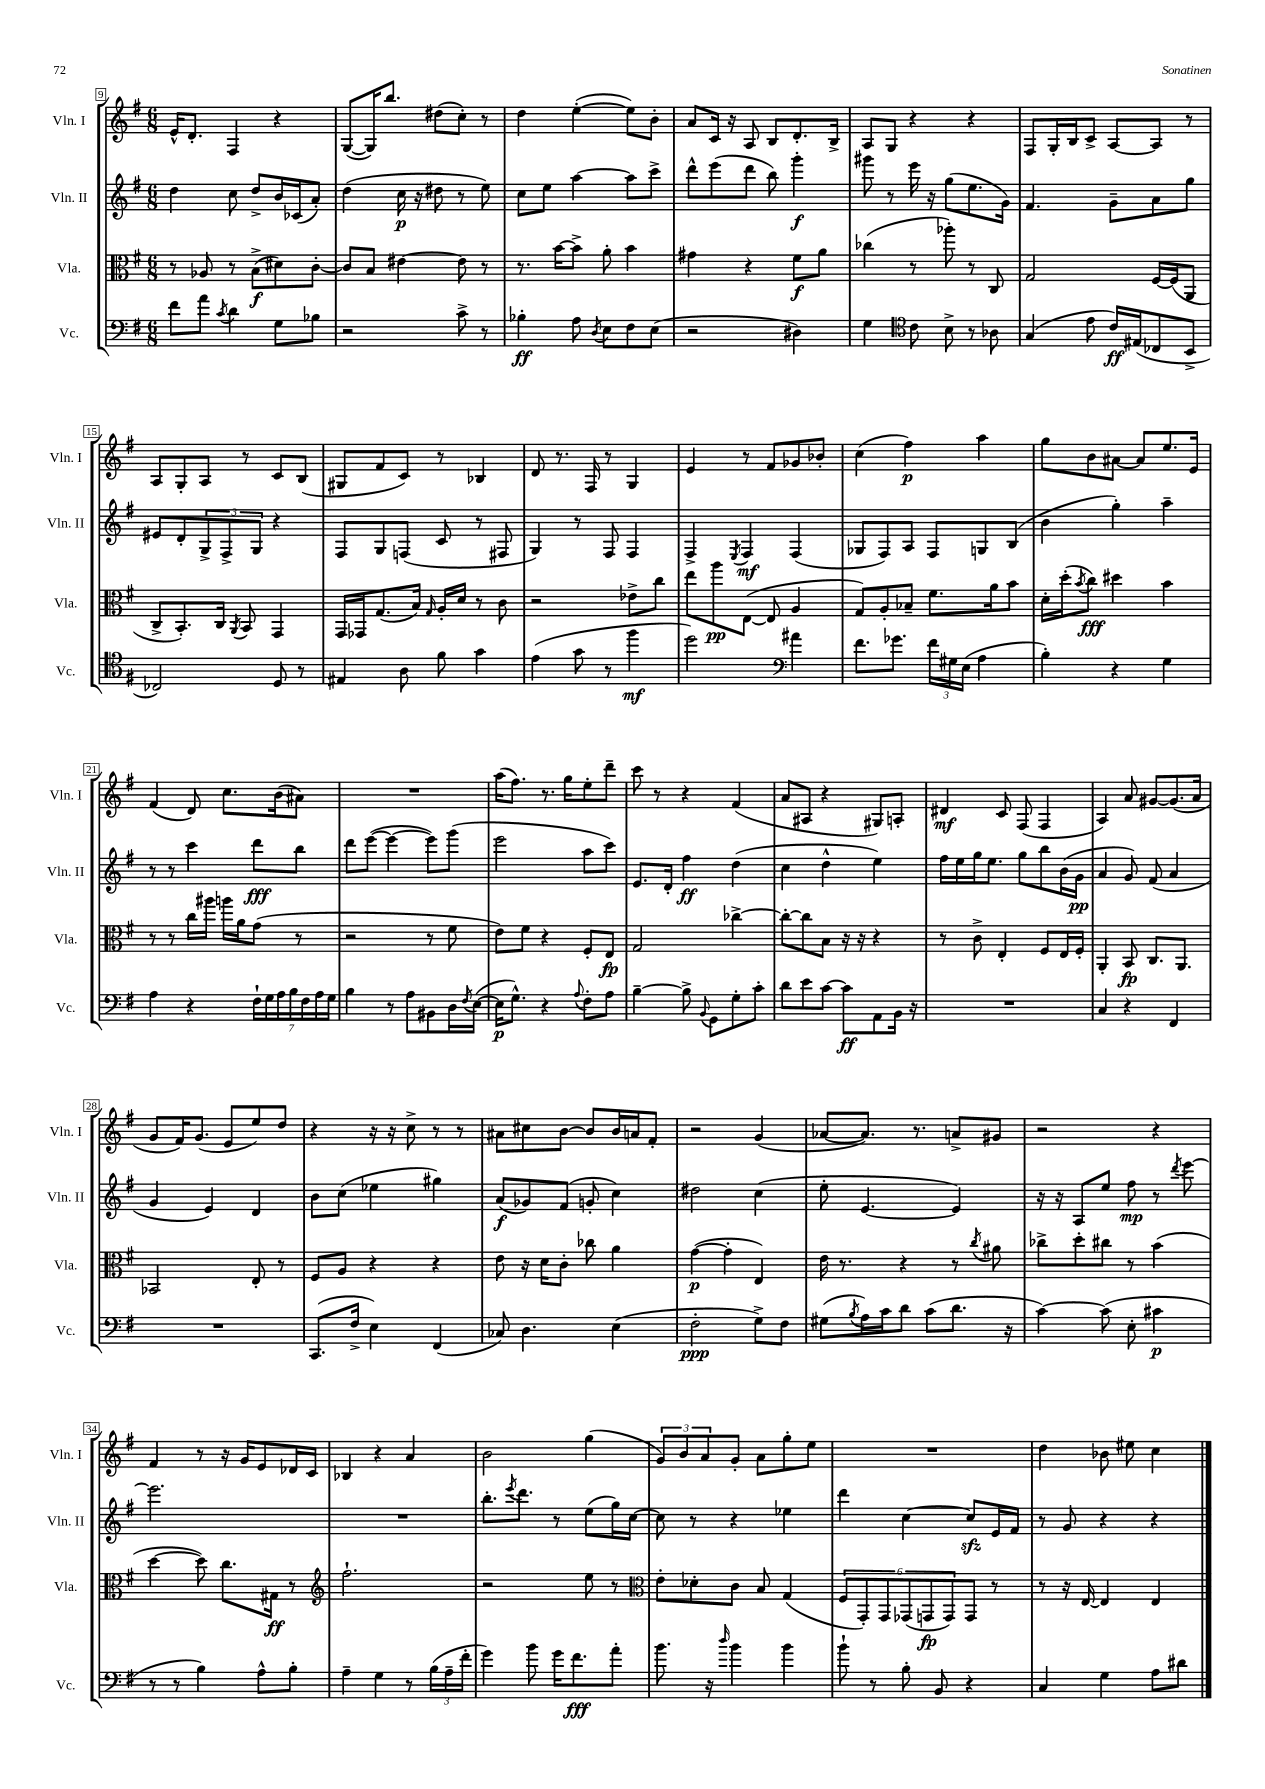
<<
\new StaffGroup <<
\new Staff = "s0" \with { instrumentName = "Vln. I" shortInstrumentName = "Vln. I" } {
    \clef treble \key g \major \numericTimeSignature \time 6/8
    e'16-^ d'8.-. fis4 r4 |
    g8~( g16) b''8. dis''8( c''8-.) r8 |
    d''4 e''4~-.( e''8) b'8-. |
    a'8 c'16 r16 a8 b8 d'8.-. b16-> |
    a8 g8 r4 r4 |
    fis8 g16-. b16 c'8-> a8~ a8 r8 |
    a8 g8-. a8 r8 c'8 b8( |
    gis8 fis'8 c'8) r8 bes4 |
    d'8 r8. fis16 r8 g4 |
    e'4 r8 fis'8 ges'8 bes'8-. |
    c''4( fis''4\p) a''4 |
    g''8 b'8 ais'8~ ais'8 e''8. e'16 |
    fis'4( d'8) c''8. b'16( ais'8) |
    R2. |
    a''16( fis''8.) r8. g''16 e''8-. d'''8-- |
    c'''8 r8 r4 fis'4( |
    a'8 ais8 r4 gis8) a8-. |
    dis'4\mf c'8 fis8( fis4 |
    a4) a'8 gis'8~ gis'8.( a'16 |
    g'8 fis'16) g'8.( e'8 e''8) d''8 |
    r4 r16 r16 c''8-> r8 r8 |
    ais'8 cis''8 b'8~ b'8 b'16 a'16 fis'8-. |
    r2 g'4( |
    aes'8~ aes'8.) r8. a'8-> gis'8 |
    r2 r4 |
    fis'4 r8 r16 g'16 e'8 des'16 c'16 |
    bes4 r4 a'4 |
    b'2 g''4( |
    \tuplet 3/2 { g'8) b'8 a'8 } g'8-. a'8 g''8-. e''8 |
    R2. |
    d''4 bes'8 eis''8 c''4 \bar "|." |
}
\new Staff = "s1" \with { instrumentName = "Vln. II" shortInstrumentName = "Vln. II" } {
    \clef treble \key g \major \numericTimeSignature \time 6/8
    d''4 c''8 d''8-> b'16 ces'16( a'8-.) |
    d''4( c''16\p r16 dis''8 r8 e''8) |
    c''8 e''8 a''4~ a''8 c'''8-> |
    d'''8-^ e'''8( d'''8 b''8) g'''4-.\f |
    gis'''8 r8 e'''16 r16 g''8( e''8. g'16) |
    fis'4. g'8-- a'8 g''8 |
    eis'8 d'8-. \tuplet 3/2 { g8-> fis8-> g8 } r4 |
    fis8 g8 f8( c'8 r8 fis8 |
    g4) r8 fis8 fis4 |
    fis4-> \acciaccatura { e8 } fis4\mf fis4( |
    ges8 fis8) a8 fis8 g8 b8( |
    b'4 g''4-.) a''4-- |
    r8 r8 c'''4 d'''8\fff b''8 |
    d'''8 e'''8~( e'''4~ e'''8) g'''8( |
    e'''2 a''8 c'''8) |
    e'8. d'16-. fis''4\ff d''4( |
    c''4 d''4-^ e''4) |
    fis''16 e''16 g''16 e''8. g''8 b''8 b'16( g'16\pp |
    a'4 g'8) fis'8( a'4 |
    g'4 e'4) d'4 |
    b'8 c''8( ees''4 gis''4) |
    a'8\f( ges'8) fis'8( g'8-. c''4) |
    dis''2 c''4( |
    e''8-. e'4.~ e'4) |
    r16 r16 a8 e''8 fis''8\mp r8 \acciaccatura { d'''8 } e'''8~ |
    e'''2. |
    R2. |
    b''8.-. \acciaccatura { e'''8 } d'''8. r8 e''8( g''16) c''16~ |
    c''8 r8 r4 ees''4 |
    d'''4 c''4~ c''8\sfz e'16 fis'16 |
    r8 g'8 r4 r4 \bar "|." |
}
\new Staff = "s2" \with { instrumentName = "Vla." shortInstrumentName = "Vla." } {
    \clef alto \key g \major \numericTimeSignature \time 6/8
    r8 aes8 r8 b8->\f( dis'8) c'8~-. |
    c'8 b8 eis'4~ eis'8 r8 |
    r8. b'16~ b'8-> a'8-. b'4 |
    gis'4 r4 fis'8\f a'8 |
    ces''4( r8 aes''8-.) r8 c8 |
    g2 fis16~ fis16( a,8 |
    c8-> b,8.-.) c16 \acciaccatura { a,8 } b,8 g,4 |
    g,16 ges,16 g8.( b16) \grace { g16 } a16-. d'16 r8 c'8 |
    r2 ees'8-> c''8 |
    e''8 a''8\pp e8~( e8 a4 |
    g8) a8-. bes8-- fis'8. a'16 b'8 |
    d'16-. d''16-.( \acciaccatura { b'8 } c''8\fff) dis''4 b'4 |
    r8 r8 c''16 ais''16 a''16 a'16 g'8( r8 |
    r2 r8 fis'8 |
    e'8) fis'8 r4 fis8-. e8\fp |
    g2 ces''4~-> |
    ces''8~-. ces''8 b8 r16 r16 r4 |
    r8 c'8-> e4-. fis8 e16 fis16-. |
    a,4-. b,8\fp c8. a,8. |
    bes,2 e8-. r8 |
    fis8 a8 r4 r4 |
    e'8 r16 d'16 c'8-. ces''8 a'4 |
    g'4~\p( g'4-. e4) |
    e'16 r8. r4 r8 \acciaccatura { c''8 } ais'8 |
    ces''8-> d''8-. cis''8 r8 b'4( |
    d''4~ d''8) c''8. gis16\ff r8 |
    \clef treble fis''2.-! |
    r2 e''8 r8 |
    \clef alto e'8-. des'8-. c'8 b8 g4( |
    \tuplet 6/4 { fis8 g,8-.) g,8 ges,8( g,8\fp g,8) } g,8 r8 |
    r8 r16 e16~ e4 e4 \bar "|." |
}
\new Staff = "s3" \with { instrumentName = "Vc." shortInstrumentName = "Vc." } {
    \clef bass \key g \major \numericTimeSignature \time 6/8
    fis'8 a'8 \acciaccatura { c'8 } d'4 g8 bes8 |
    r2 c'8-> r8 |
    bes4-.\ff a8 \acciaccatura { d8 } e8 fis8 e8( |
    r2 dis4) |
    g4 \clef tenor c'8 b8-> r8 aes8 |
    g4( e'8 c'16\ff) eis16( ces8 b,8-> |
    ces2) d8 r8 |
    eis4 a8 fis'8 g'4 |
    e'4( g'8 r8 fis''4\mf |
    d''2) \clef bass ais'4 |
    fis'8. ges'8. \tuplet 3/2 { fis'16 gis16 e16( } a4 |
    b4-.) r4 g4 |
    a4 r4 \tuplet 7/4 { fis16-! g16 a16 b16 fis16 a16 g16 } |
    b4 r8 a8 bis,8 d16 \acciaccatura { fis8 } e16~( |
    e16\p g8.-^) r4 \appoggiatura { a8 } fis8-. a8 |
    b4~-- b8-> \appoggiatura { b,8 } g,8 g8-. c'8-. |
    d'8 e'8 c'8~ c'8\ff a,8 b,16 r16 |
    R2. |
    c4 r4 fis,4 |
    R2. |
    c,8.( fis16-> e4) fis,4( |
    ces8) d4. e4( |
    fis2-.\ppp g8->) fis8 |
    gis8( \acciaccatura { b8 } a16) c'16 d'8 c'8( d'8. r16 |
    c'4~) c'8( e8-. cis'4\p |
    r8 r8 b4) a8-^ b8-. |
    a4-- g4 r8 \tuplet 3/2 { b16( a16-- fis'16-. } |
    g'4) b'8 g'16 fis'8.\fff a'8-. |
    b'8. r16 \grace { d''16 } b'4 b'4 |
    b'8-! r8 b8-. b,8 r4 |
    c4 g4 a8 dis'8 \bar "|." |
}
>>
>>
\layout { \context { \Score currentBarNumber = #9 \override BarNumber.stencil = #(make-stencil-boxer 0.1 0.3 ly:text-interface::print) } }
